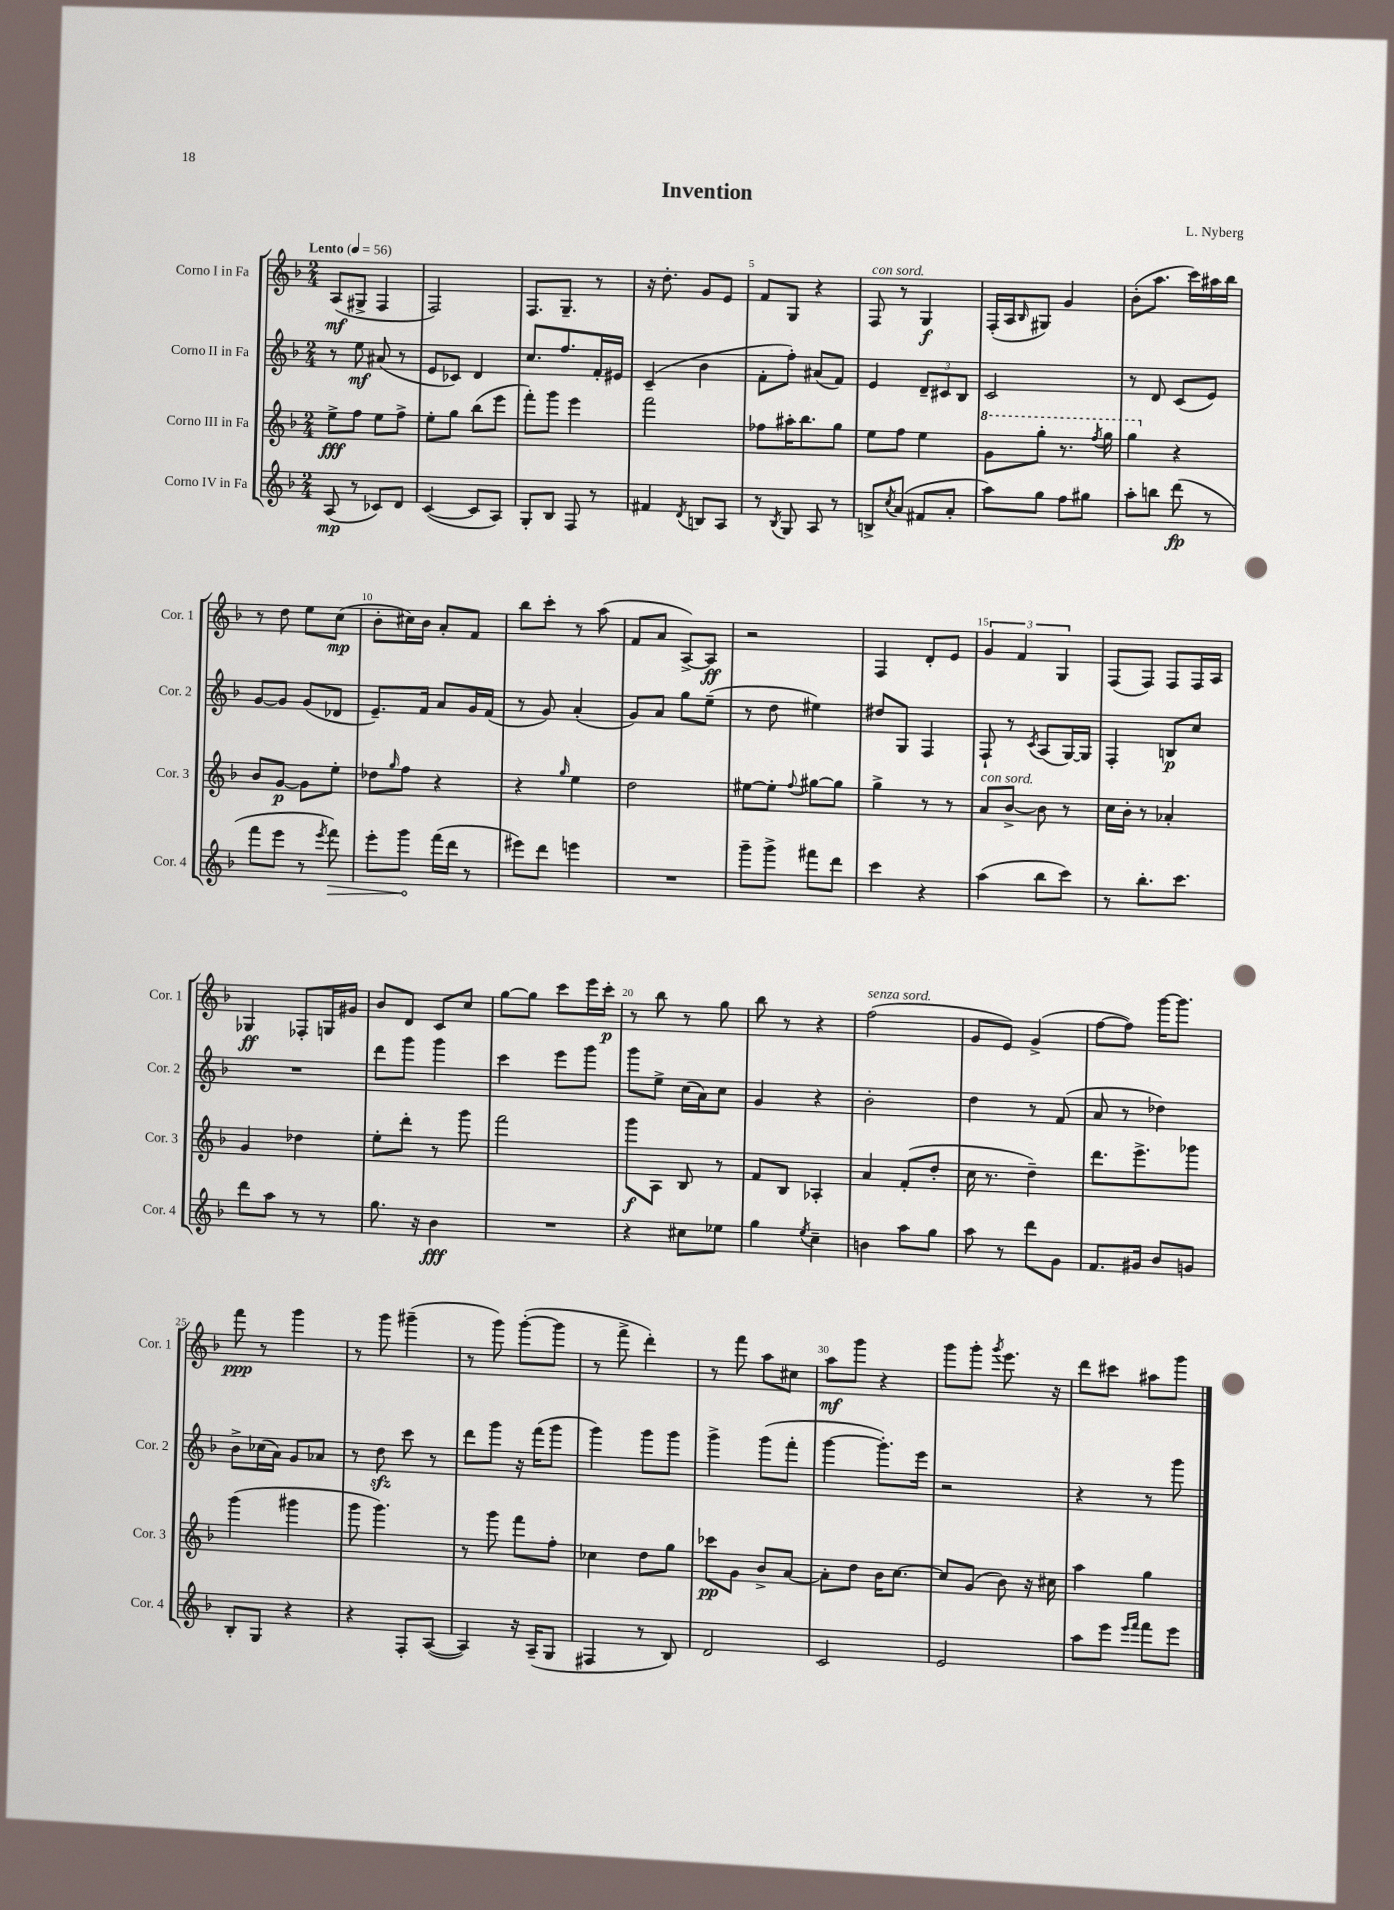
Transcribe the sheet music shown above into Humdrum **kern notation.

**kern	**kern	**kern	**kern
*staff4	*staff3	*staff2	*staff1
*clefG2	*clefG2	*clefG2	*clefG2
*k[b-]	*k[b-]	*k[b-]	*k[b-]
*M2/4	*M2/4	*M2/4	*M2/4
*MM56	*MM56	*MM56	*MM56
(8A	8ee^	8r	(8A
8r	8ff	8ee	8G#^
8c-)	8ee	(8a#	4F
8d	8ff^	8r	.
=	=	=	=
([4c	8ee'	8e	2F)
.	8gg	8c-)	.
8c]	(8bb-	4d	.
8A)	8eee	.	.
=	=	=	=
8G'	8fff')	8.cc	8.F
8B-	8ggg	.	.
.	.	8.ff	8.G~
8F	4eee	.	.
8r	.	16f'	8r
.	.	16e#	.
=	=	=	=
4f#	2fff	(4c~	16r
.	.	.	8.dd'
8qd	.	.	.
8B	.	4b-	8g
8A	.	.	8e
=	=	=	=
8r	8ff-	8f'	8f
8qB-	.	.	.
8G	16aa#'	8ff')	8G
.	8.bb-	.	.
8A	.	(8a#	4r
8r	8gg	8f)	.
=	=	=	=
8B^	8ee	4e	8F
8qcc	.	.	.
(8a	8ff	.	8r
8f#	4ee	12d~	4G
.	.	12c#	.
8a'	.	.	.
.	.	12B-	.
=	=	=	=
8aa)	8gg	2c	(16F'
.	.	.	16A
.	.	.	16qqB-
8gg	8ggg'	.	8G#)
8ff	8.r	.	4g
8gg#	.	.	.
.	8qfff	.	.
.	16ggg	.	.
=	=	=	=
8aa'	4ggg	8r	(8b-'
8bb	.	8d	8.aa
(8ddd	4r	(8c	.
.	.	.	16ccc)
8r	.	8e)	16aa#
.	.	.	16bb-
=	=	=	=
8fff	8b-	[8g	8r
8eee	[8g	8g]	8dd
8r	8g]	(8g	8ee
8qeee	.	.	.
8fff)	8ee'	8d-	(8cc
=	=	=	=
8eee'	8dd-	8.e~)	8b-'
.	16qqgg	.	.
8ggg	8ff	.	16cc#)
.	.	16f	16b-
(16fff	4r	8a	8a'
16ddd	.	.	.
8r	.	16g	8f
.	.	(16f	.
=	=	=	=
8eee#)	4r	8r	8bb-
8ddd	.	8g)	8ccc'
.	16qqgg	.	.
4eee	4ee	(4a'	8r
.	.	.	(8aa
=	=	=	=
2r	2dd	8g)	8f
.	.	8a	8a
.	.	8gg	[8A^)
.	.	(8ee~	8A]
=	=	=	=
8ggg~	[8ee#	8r	2r
8ggg^	8ee#']	8dd	.
.	8qqff	.	.
8fff#	[8gg#	4ee#)	.
8ddd	8gg#]	.	.
=	=	=	=
4ccc	4gg^	8dd#	4F
.	.	8G	.
4r	8r	4F	8d'
.	8r	.	8e
=	=	=	=
(4aa	8a	8F`	6g
.	[8b-^	8r	.
.	.	.	6f
.	.	8qc	.
8bb-	8b-]	(8A	.
.	.	.	6G
8ccc)	8r	[16G)	.
.	.	16G]	.
=	=	=	=
8r	16cc	4F'	(8F
.	16b-'	.	.
8.bb-'	8r	.	8F)
.	4a-'	8B	8F
8.ccc	.	.	.
.	.	8cc	16F
.	.	.	16A
=	=	=	=
8ddd	4g	2r	4G-
8aa	.	.	.
8r	4dd-	.	8F-'
8r	.	.	16G
.	.	.	16g#
=	=	=	=
8.gg	8ee'	8ddd	8b-
.	8ddd'	8ggg	8d
16r	.	.	.
4b-	8r	4ggg	8c
.	8ggg	.	8cc
=	=	=	=
2r	2fff	4ccc	[8gg
.	.	.	8gg]
.	.	8eee	8ccc
.	.	8ggg	16eee
.	.	.	16ccc'
=	=	=	=
4r	8ggg	8ggg	8r
.	8A	8ee^	8bb-
8cc#	8B-	(16cc	8r
.	.	16a)	.
8ee-	8r	8cc	8gg
=	=	=	=
4gg	8f	4g	8bb-
.	8B-	.	8r
8qee	.	.	.
4cc~	4A-'	4r	4r
=	=	=	=
4b	4a	2b-'	(2ff
8aa	(8f'	.	.
8gg	8dd'	.	.
=	=	=	=
8aa	16cc	4dd	8g
.	8.r	.	.
8r	.	.	8e)
8ddd	4dd~)	8r	(4g^
8g	.	(8f	.
=	=	=	=
8.f	8.ddd	8a	[8ff
.	.	8r	8ff])
16g#	8.eee^	.	.
8b-	.	4dd-)	[16ggg
.	.	.	8.ggg]
8g	8ggg-	.	.
=	=	=	=
8B-'	(4ggg	8b-^	8fff
8G	.	(16cc-	8r
.	.	16a)	.
4r	4ggg#	8g	4ggg
.	.	8a-	.
=	=	=	=
4r	8ggg	8r	8r
.	4.ggg)	8dd	8ggg
8F'	.	8ccc	(4ggg#~
([8A	.	8r	.
=	=	=	=
4A])	8r	8ddd	8r
.	8ggg	8ggg	8ggg)
16r	8fff	16r	([8ggg'
(16A~	.	(16fff	.
8G	8ff'	8ggg	8ggg]
=	=	=	=
4F#	4cc-	4ggg)	8r
.	.	.	8fff^
8r	8dd	8ggg	4ddd')
8B-)	8gg	8ggg	.
=	=	=	=
2d	8ccc-	4ggg^	8r
.	8g	.	8fff
.	8b-^	(8ggg	8aa
.	[8a	8fff'	8cc#
=	=	=	=
2c	8a']	[4ggg	8aa
.	8dd	.	8ggg
.	16b-	8.ggg'])	4r
.	[8.cc	.	.
.	.	16eee	.
=	=	=	=
2e	8cc]	2r	8ggg
.	(8g	.	8ggg'
.	.	.	8qggg
.	8b-)	.	8.eee
.	16r	.	.
.	16cc#	.	16r
=	=	=	=
8aa	4aa	4r	8ddd
8eee	.	.	8ccc#
16qqeee	.	.	.
16qqfff	.	.	.
8fff	4gg	8r	8aa#
8eee	.	8ggg	8ggg
==	==	==	==
*-	*-	*-	*-
